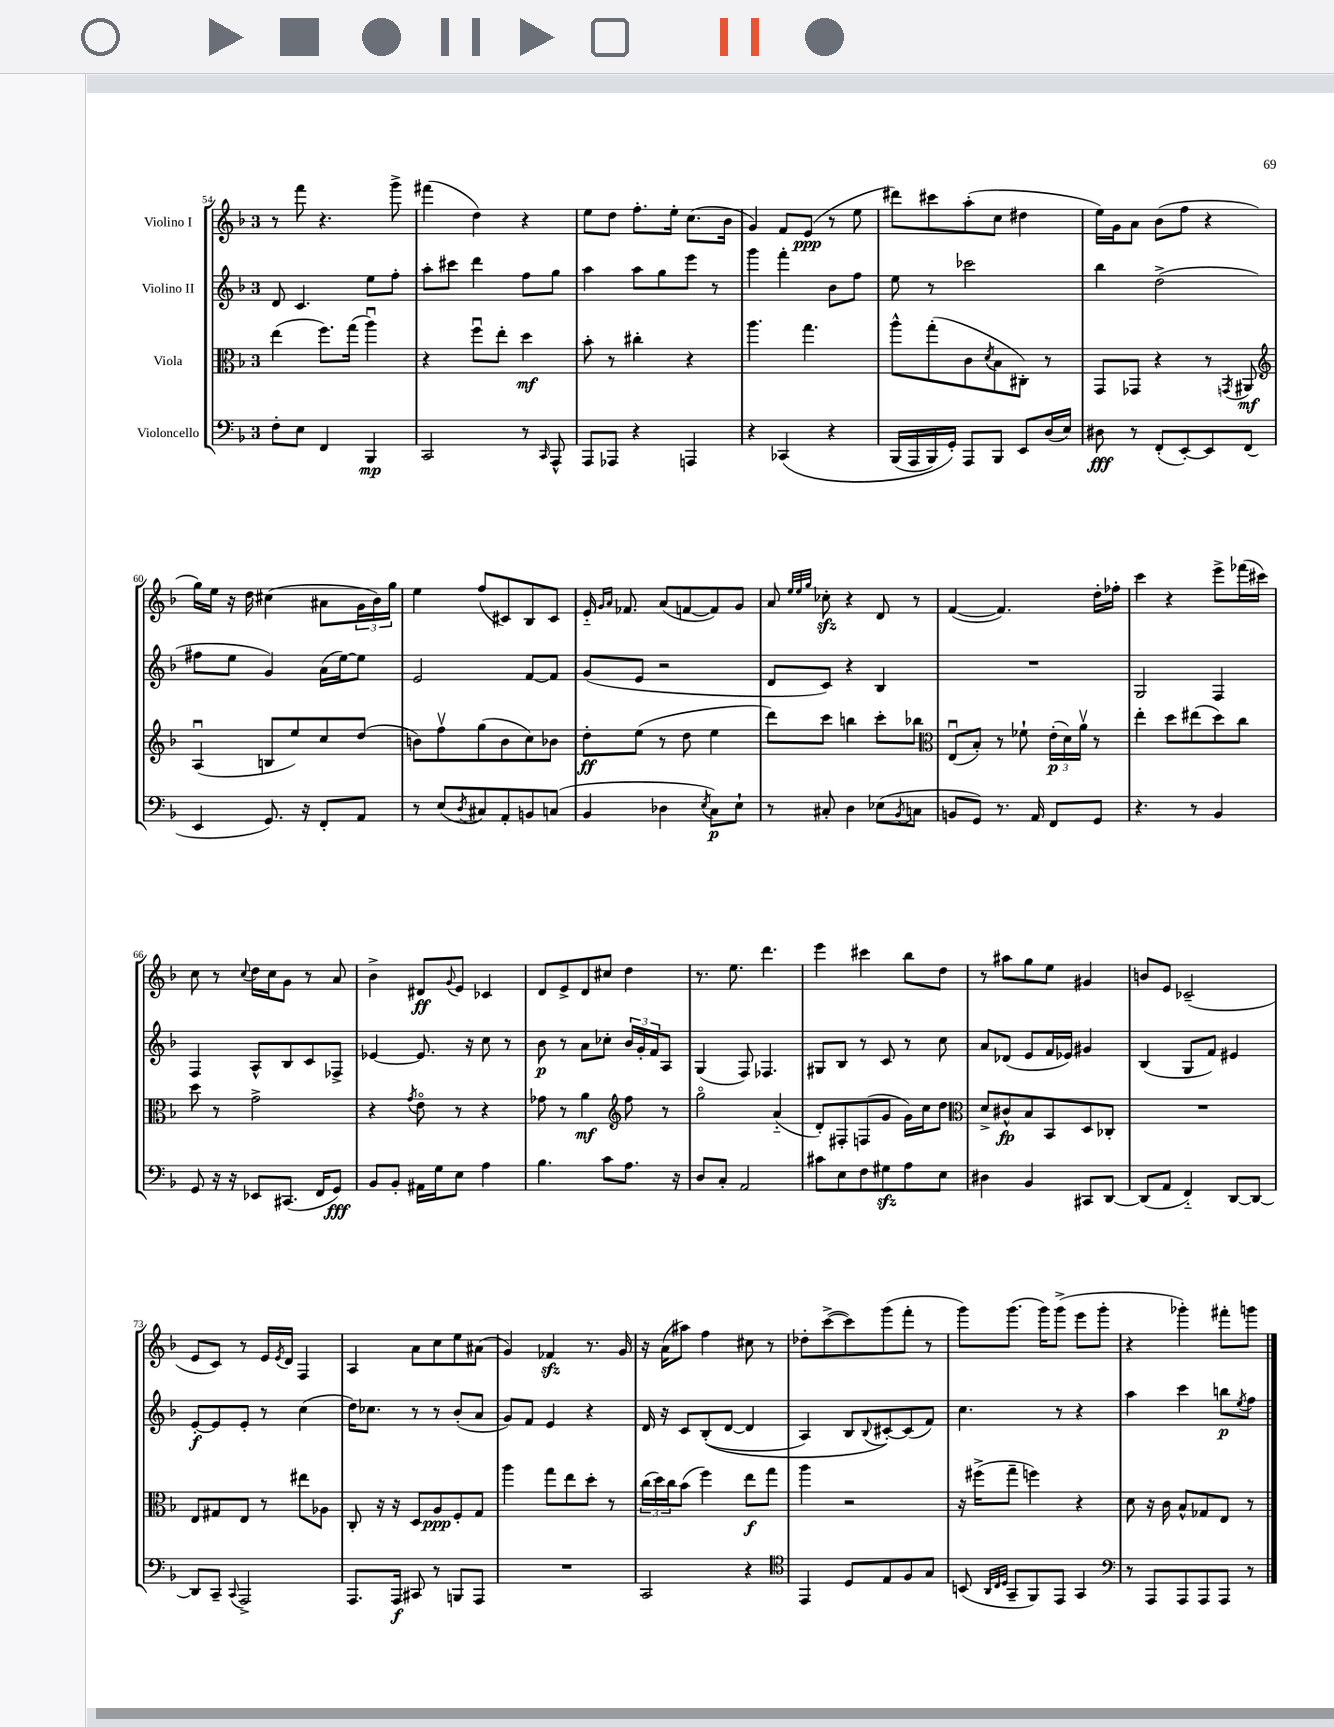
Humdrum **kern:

**kern	**kern	**kern	**kern
*staff4	*staff3	*staff2	*staff1
*clefF4	*clefC3	*clefG2	*clefG2
*k[b-]	*k[b-]	*k[b-]	*k[b-]
*M3/4	*M3/4	*M3/4	*M3/4
8F'	(4ee	8d	8r
8E	.	4.c	8fff
4FF	8.ff)	.	4.r
.	(16gg	.	.
4BBB-	4aau)	8ee	.
.	.	8ff'	8ggg^
=	=	=	=
2CC	4r	8aa'	(4fff#
.	.	8ccc#	.
.	8ffu	4ddd	4dd)
.	8ee'	.	.
8r	4dd	8ff	4r
16qqCC	.	.	.
8AAA^^	.	8gg	.
=	=	=	=
8AAA	8b-'	4aa	8ee
8AAA-	8r	.	8dd
4r	4cc#'	8aa	8.ff'
.	.	8gg	.
.	.	.	16ee'
4AAA	4r	8eee	(8.cc
.	.	8r	.
.	.	.	16b-
=	=	=	=
4r	4.aa	4ggg	4g)
&(4CC-	.	4fff'	8f
.	4.gg	.	(8e
4r	.	8b-	8r
.	.	8ff	8ee
=	=	=	=
(16BBB-	8aa^^	8ee	8ddd#)
16AAA	.	.	.
16BBB-)	(8gg'	8r	8ccc#
16GG'&)	.	.	.
8AAA	8c	2ccc-	(8aa'
.	8qd	.	.
8BBB-	8B-	.	8cc
8EE	8C#')	.	4dd#
(16D	8r	.	.
16E)	.	.	.
=	=	=	=
8D#	8GG	4bb-	16ee)
.	.	.	16g
8r	8GG-	.	8a
(8FF'	4r	(2dd^	(8b-
[8EE')	.	.	8ff
8EE]	8r	.	4r
.	8qGG	.	.
(8FF	8AA#	.	.
=	=	=	=
*	*clefG2	*	*
4EE	(4Au	8ff#	16gg)
.	.	.	16ee
.	.	8ee	16r
.	.	.	16dd
8.GG)	8B	4g)	(4cc#
.	8ee)	.	.
16r	.	.	.
8FF'	8cc	(16a	8a#
.	.	[16ee)	.
8AA	(8dd	8ee]	24g
.	.	.	24b-)
.	.	.	24gg
=	=	=	=
8r	8b)	2e	4ee
(8E	8ffv	.	.
8qD	.	.	.
8C#)	(8gg	.	(8ff
8AA'	8b	.	8c#)
8BB	8cc)	[8f	8B-
(8C	8b-	8f]	8c#
=	=	=	=
4BB-	8dd'	(8g	16e'~
.	.	.	16qqg
.	.	.	16qqa
.	.	.	8.f-
.	(8ee	8e	.
4D-	8r	2r	(8a
.	8dd	.	[8f
8qE	.	.	.
8C)	4ee	.	8f])
8E`	.	.	8g
=	=	=	=
8r	8ddd)	8d	8a
.	.	.	32qqee
.	.	.	32qqee
.	.	.	32qqgg
8C#'	8ccc	8c)	8cc-'
4D	4bb	4r	4r
(8E-	8ccc'	4B-	8d
8qBB-	.	.	.
8C	8bb-	.	8r
=	=	=	=
*	*clefC3	*	*
8BB	(8Eu	2.r	([4f
8GG)	8B-')	.	.
8.r	8r	.	4.f])
.	8f-`	.	.
16AA	.	.	.
8FF	(24e'	.	.
.	24d)	.	.
.	24av	.	.
8GG	8r	.	16dd'
.	.	.	16ff-'
=	=	=	=
4.r	4ee'	2G	4ccc
.	8dd	.	4r
8r	(8ee#	.	.
4BB-	8dd)	4F	8eee^
.	8cc	.	(16fff-
.	.	.	16ccc#)
=	=	=	=
8GG	8dd	4F	8cc
16r	8r	.	8r
16r	.	.	.
.	.	.	8qqcc
8EE-	2g^	8A^^	16dd
.	.	.	16cc
(8.CC#	.	8B-	8g
.	.	8c	8r
16FF	.	.	.
8GG)	.	8F-^	8a
=	=	=	=
8BB-	4r	[4e-	4b-^
8BB-'	.	.	.
.	8qg	.	.
16AA#	8eo	8.e-]	8d#
16G	.	.	.
.	.	.	8qqg
8E	8r	.	8e
.	.	16r	.
4A	4r	8cc	4c-
.	.	8r	.
=	=	=	=
4.B-	8g-	8b-	8d
.	8r	8r	8e^
.	4a	8a	8d
8c	.	8cc-'	8cc#
*	*clefG2	*	*
8.A	8ff	24b-	4dd
.	.	24g'	.
.	.	24f	.
.	8r	8A	.
16r	.	.	.
=	=	=	=
8D	2ggo	(4G	8.r
8C'	.	.	.
.	.	.	8.ee
2AA	.	8F)	.
.	.	4.F-	4.ddd
.	(4a'~	.	.
=	=	=	=
8c#	8d')	8G#	4eee
8E	8F#'	8B-	.
8F	(8F	8r	4ccc#
8G#	8g	8c	.
8A	16g)	8r	8bb-
.	16cc	.	.
8E	8dd	8cc	8dd
=	=	=	=
*	*clefC3	*	*
4D#	8d^	8a	8r
.	8c#^^	(8d-	8aa#
4BB-	8B-	8e	8gg
.	8BB-	16f	8ee
.	.	16e-)	.
8CC#	8D	4g#	4g#
[8DD	8C-'	.	.
=	=	=	=
(8DD]	2.r	(4B-	8b
8AA	.	.	8e
4FF'~)	.	8G	(2c-~
.	.	8f)	.
[8DD	.	4e#	.
8DD_	.	.	.
=	=	=	=
8DD]	8E	[8e'	8e
8CC~	8G#	8e]	8c)
8qqCC	.	.	.
2AAA^	8E	8e'	8r
.	8r	8r	16e
.	.	.	8qe
.	.	.	16d
.	8ee#	(4cc	4F
.	8A-	.	.
=	=	=	=
8.AAA	8C'	16dd)	4A
.	.	8.cc-	.
.	16r	.	.
16AAA	16r	.	.
8CC#	8D	8r	8a
8r	8A	8r	8cc
8BBB	8F'	(8b-'	8ee
8AAA	8G	8a	(8a#
=	=	=	=
2.r	4aa	8g)	4g)
.	.	8f	.
.	8gg	4e	4f-
.	8ee	.	.
.	8dd'	4r	8.r
.	8r	.	.
.	.	.	16g
=	=	=	=
2CC	(24cc	16d	16r
.	24dd)	.	.
.	.	16r	(16a
.	24cc	.	.
.	(8b-	8c	8aa#)
.	4ff)	&((8B-'	4ff
.	.	[8d	.
4r	8ee	4d]	8cc#
.	8gg	.	8r
=	=	=	=
*clefC4	*	*	*
4EE	4aa	4A)	8dd-'
.	.	.	([8ccc^
8D	2r	8B-	8ccc])
.	.	8qqB-	.
8E	.	[8c#'&)	(8ggg
8F	.	(8c#]	8fff'
8G	.	8f)	8r
=	=	=	=
(8BB	16r	4.cc	8ggg)
.	(16ff#^	.	.
32qqAA	.	.	.
32qqC	.	.	.
32qqD	.	.	.
8GG~	8gg~	.	(8.ggg
8FF)	4ff)	.	.
.	.	.	16ggg)
8EE	.	8r	(8ggg^
4GG	4r	4r	8eee
.	.	.	8ggg'
=	=	=	=
*clefF4	*	*	*
8r	8d	4aa	4r
8AAA	16r	.	.
.	16c	.	.
8AAA	8B-^^	4ccc	4ggg-')
8AAA	8G-	.	.
8AAA	8E	8bb	8fff#'
.	.	8qee	.
8r	8r	8ff	8ggg
==	==	==	==
*-	*-	*-	*-
